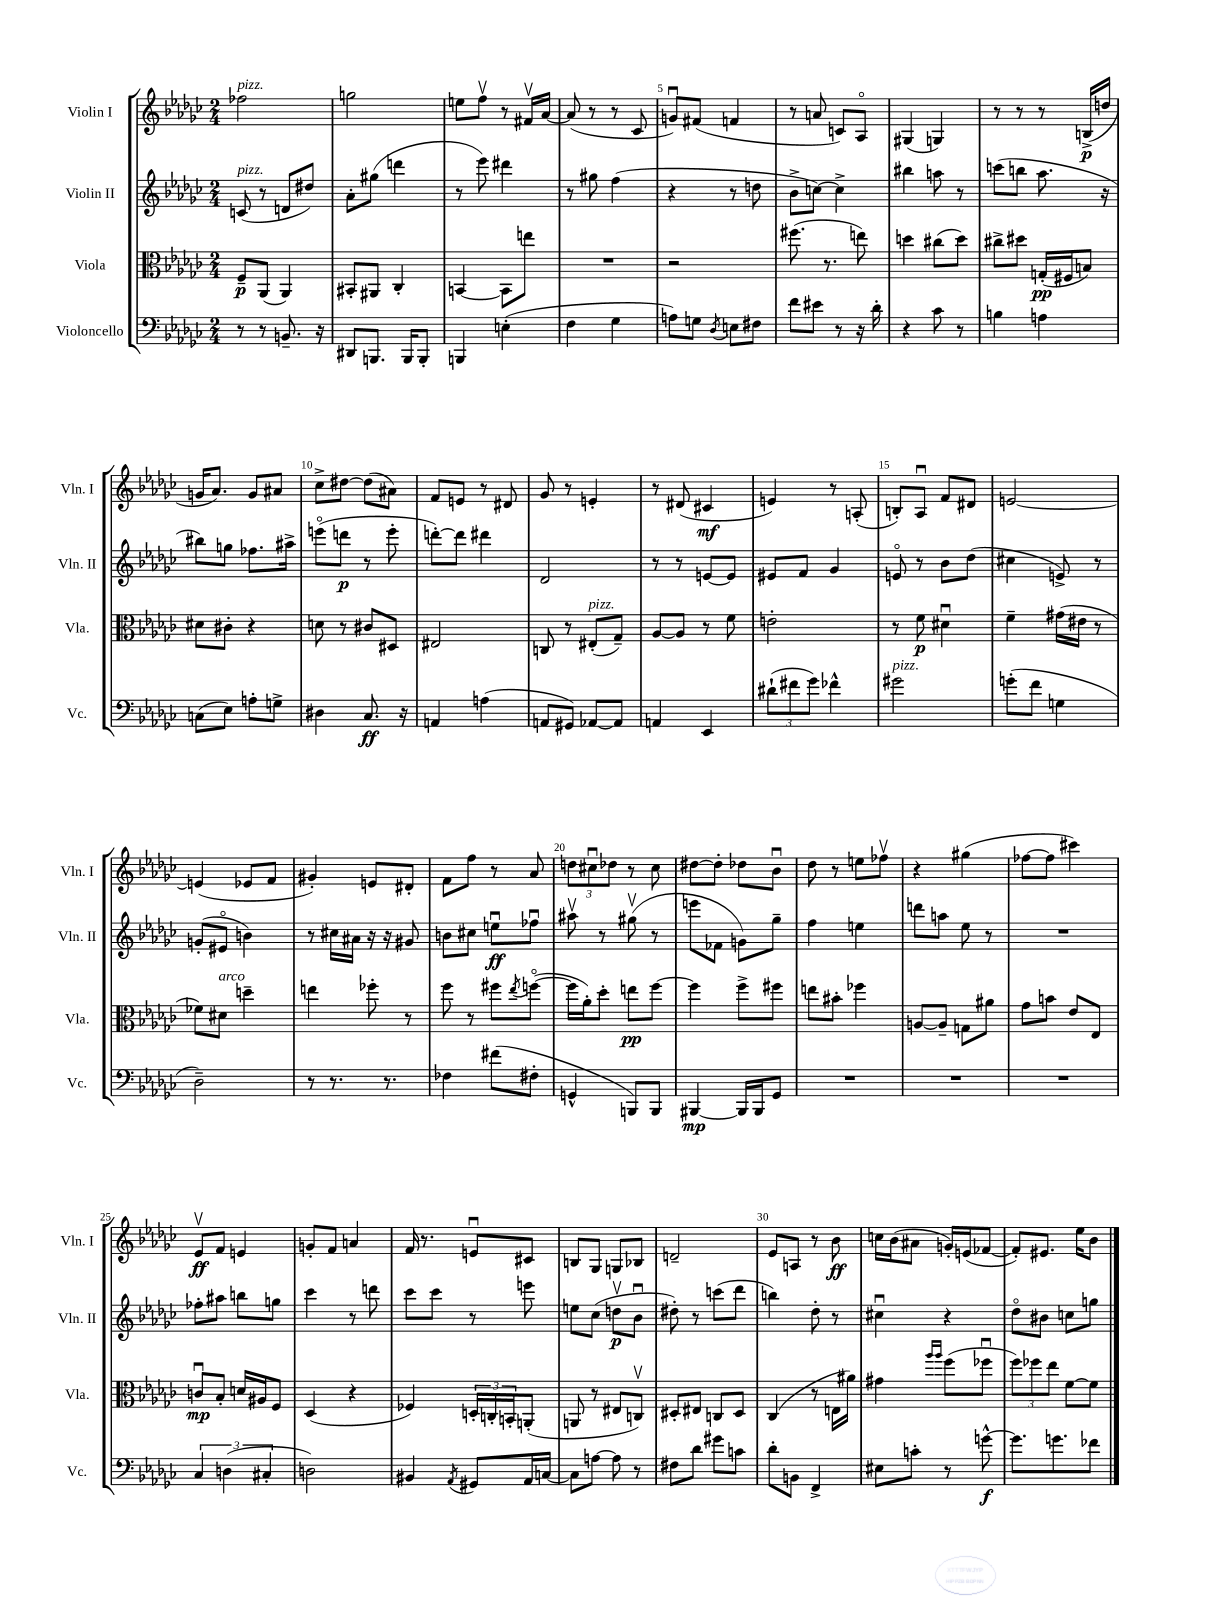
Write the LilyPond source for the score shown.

<<
\new StaffGroup <<
\new Staff = "s0" \with { instrumentName = "Violin I" shortInstrumentName = "Vln. I" } {
    \clef treble \key ges \major \numericTimeSignature \time 2/4
    fes''2^\markup { \italic "pizz." } |
    g''2 |
    e''8 f''8\upbow r8 fis'16\upbow aes'16~ |
    aes'8( r8 r8 ces'8 |
    g'8\downbow) fis'8( f'4 |
    r8 a'8 c'8) aes8\flageolet |
    gis4( g4) |
    r8 r8 r8 b16->\p( d''16 |
    g'16 aes'8.) g'8 ais'8 |
    ces''8-> dis''8~ dis''8( ais'8) |
    f'8 e'8 r8 dis'8 |
    ges'8 r8 e'4-. |
    r8 dis'8( cis'4\mf |
    e'4) r8 a8-.( |
    b8-.) aes8\downbow f'8 dis'8 |
    e'2~ |
    e'4( ees'8 f'8 |
    gis'4-.) e'8 dis'8-. |
    f'8 f''8 r8 aes'8 |
    \tuplet 3/2 { d''8 cis''8\downbow des''8 } r8 cis''8 |
    dis''8~ dis''8-. des''8 bes'8\downbow |
    des''8 r8 e''8 fes''8\upbow |
    r4 gis''4( |
    fes''8~ fes''8 cis'''4) |
    ees'8\upbow\ff f'8 e'4 |
    g'8-. f'8 a'4 |
    f'16 r8. e'8\downbow cis'8 |
    b8 ges8 g8 bes8 |
    d'2-- |
    ees'8 a8 r8 bes'8\ff |
    c''16 bes'16( ais'8 g'16-.) e'16( fes'8~ |
    fes'8-.) eis'8. ees''16 bes'8 \bar "|." |
}
\new Staff = "s1" \with { instrumentName = "Violin II" shortInstrumentName = "Vln. II" } {
    \clef treble \key ges \major \numericTimeSignature \time 2/4
    c'8^\markup { \italic "pizz." }( r8 d'8 dis''8) |
    aes'8-. gis''8( d'''4 |
    r8 ees'''8) dis'''4 |
    r8 gis''8 f''4( |
    r4 r8 d''8 |
    bes'8-> c''8~) c''4-> |
    bis''4 a''8 r8 |
    c'''8( b''8 aes''8. r16 |
    bis''8) g''8 fes''8. ais''16-> |
    e'''8\flageolet( d'''8\p r8 e'''8-. |
    d'''8~-.) d'''8 dis'''4 |
    des'2 |
    r8 r8 e'8~ e'8 |
    eis'8 f'8 ges'4 |
    e'8\flageolet r8 bes'8 des''8( |
    cis''4 e'8->) r8 |
    g'8-.( eis'8\flageolet b'4) |
    r8 cis''16 ais'16 r16 r16 gis'8 |
    b'8 cis''8 e''8\downbow\ff fes''8\downbow |
    ais''8\upbow r8 gis''8\upbow( r8 |
    e'''8 fes'8 g'8) ges''8-- |
    f''4 e''4 |
    d'''8 a''8 ees''8 r8 |
    R2 |
    fes''8-. ais''8 b''8 g''8 |
    ces'''4 r8 d'''8 |
    ces'''8 ces'''8 r8 e'''8 |
    e''8 ces''8( d''8\upbow\p bes'8\downbow |
    dis''8-.) r8 c'''8( des'''8 |
    b''4) des''8-. r8 |
    cis''4\downbow r4 |
    des''8\flageolet bis'8 c''8 g''8 \bar "|." |
}
\new Staff = "s2" \with { instrumentName = "Viola" shortInstrumentName = "Vla." } {
    \clef alto \key ges \major \numericTimeSignature \time 2/4
    f8--\p aes,8( aes,4) |
    bis,8-. ais,8 ces4-. |
    b,4~ b,8 e''8 |
    R2 |
    r2 |
    fis''8.( r8. e''8) |
    d''4 cis''8( d''8) |
    cis''8-> dis''8 g16-.\pp( fis16 b8) |
    dis'8 cis'8-. r4 |
    d'8 r8 cis'8 dis8 |
    eis2 |
    c8 r8 eis8-.^\markup { \italic "pizz." }( ges8--) |
    aes8~ aes8 r8 f'8 |
    e'2-. |
    r8 f'8\p dis'4\downbow |
    f'4-- gis'16( eis'16 r8 |
    fes'8) dis'8^\markup { \italic "arco" } d''4-- |
    e''4 fes''8-. r8 |
    f''8 r8 fis''8 \acciaccatura { ees''8 } f''8~\flageolet( |
    f''16 aes'16-.) des''8-. e''8\pp f''8~ |
    f''4 f''8-> fis''8 |
    e''8 bis'8-. fes''4 |
    a8~ a8-- g8 ais'8 |
    ges'8 b'8 ees'8 ees8 |
    c'8\downbow\mp bes8-. d'16 ais16 f8 |
    des4( r4 |
    fes4) \tuplet 3/2 { d16-. c16-. b,16-. } a,8-.( |
    a,8 r8 eis8 c8\upbow) |
    dis8-. eis8 c8 dis8 |
    ces4( r8 e16 ais'16) |
    gis'4 \grace { aes''16 aes''16 } f''8( fes''8\downbow |
    \tuplet 3/2 { f''8) fes''8 ees''8 } f'8~ f'8 \bar "|." |
}
\new Staff = "s3" \with { instrumentName = "Violoncello" shortInstrumentName = "Vc." } {
    \clef bass \key ges \major \numericTimeSignature \time 2/4
    r8 r8 b,8.-- r16 |
    dis,8 b,,8. b,,16 b,,8-. |
    b,,4 e4-.( |
    f4 ges4 |
    a8) g8 \acciaccatura { des8 } e8 fis8 |
    f'8 eis'8 r8 r16 des'16-. |
    r4 ces'8 r8 |
    b4 a4 |
    c8( ees8) a8-. g8-> |
    dis4 ces8.\ff r16 |
    a,4 a4( |
    a,8 gis,8) aes,8~ aes,8 |
    a,4 ees,4 |
    \tuplet 3/2 { dis'8-!( fis'8 ges'8) } fes'4-^ |
    gis'2^\markup { \italic "pizz." } |
    g'8-.( f'8 g4 |
    des2--) |
    r8 r8. r8. |
    fes4 fis'8( fis8-. |
    g,4-^ b,,8) b,,8 |
    bis,,4~\mp bis,,16 bis,,16 ges,8 |
    R2 |
    R2 |
    R2 |
    \tuplet 3/2 { ces4 d4( cis4-. } |
    d2) |
    bis,4 \acciaccatura { aes,8 } gis,8 aes,16 c16~ |
    c8 a8~ a8 r8 |
    fis8 des'8 gis'8 c'8 |
    des'8-. b,8 f,4-> |
    eis8 c'8-. r8 g'8~-^\f |
    g'8. g'8. fes'8 \bar "|." |
}
>>
>>
\layout { \context { \Score \override BarNumber.break-visibility = ##(#f #t #t) barNumberVisibility = #(every-nth-bar-number-visible 5) } }
